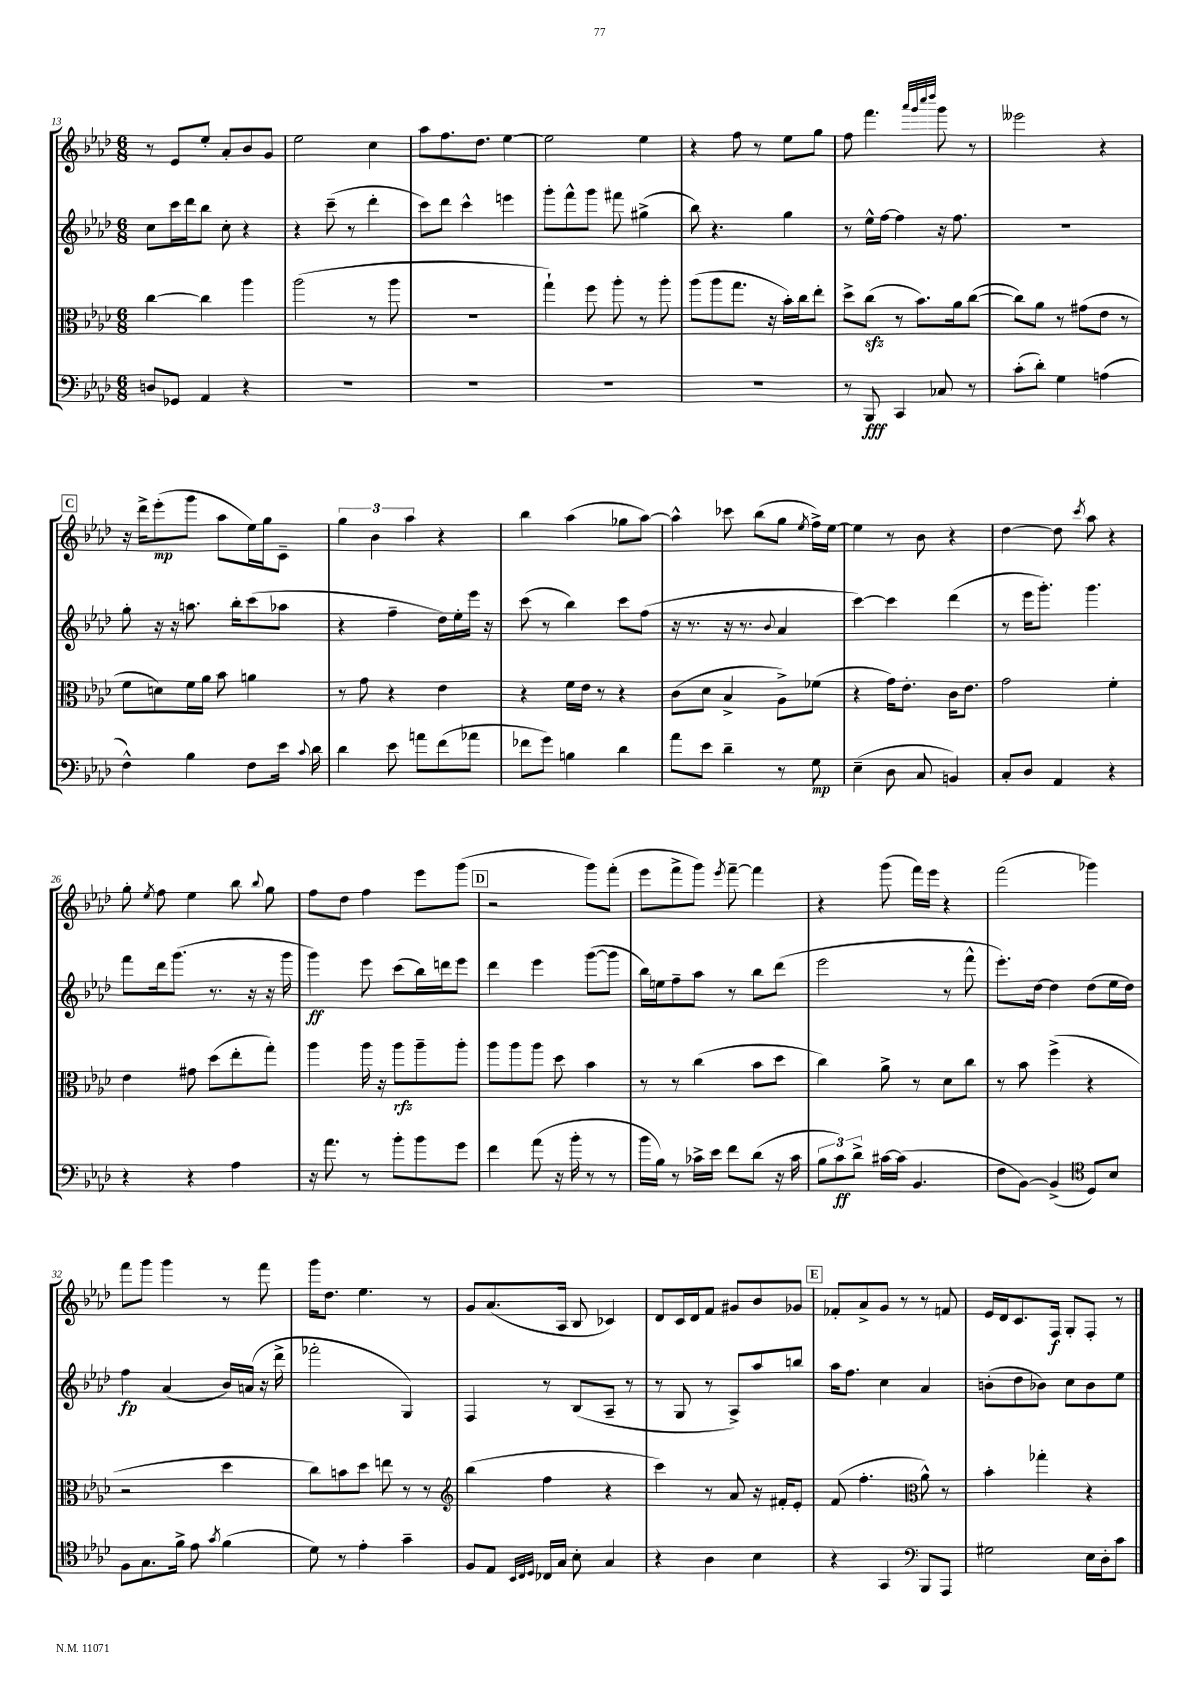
<<
\new StaffGroup <<
\new Staff = "s0" {
    \clef treble \key aes \major \numericTimeSignature \time 6/8
    \autoBeamOff r8 ees'8[ ees''8]-. aes'8[-. bes'8 g'8] |
    ees''2 c''4 |
    aes''8[ f''8. des''8.] ees''4~ |
    ees''2 ees''4 |
    r4 f''8 r8 ees''8[ g''8] |
    f''8 f'''4. \grace { aes'''32[ g'''32 c''''32 des''''32] } g'''8 r8 |
    eeses'''2 r4 |
    \mark \markup { \box "C" } r16 des'''16[-> ees'''8-.\mp( g'''8] aes''8[ ees''16) g''16 c'8]-- |
    \tuplet 3/2 { g''4 bes'4 aes''4 } r4 |
    bes''4 aes''4( ges''8[ aes''8]~) |
    aes''4-^ ces'''8 bes''8[( g''8] \acciaccatura { ees''8 } f''16[->) ees''16]~ |
    ees''4 r8 bes'8 r4 |
    des''4~ des''8 \acciaccatura { c'''8 } aes''8 r4 |
    g''8-. \acciaccatura { ees''8 } f''8 ees''4 bes''8 \appoggiatura { bes''8 } g''8 |
    f''8[ des''8] f''4 ees'''8[ g'''8]( |
    \mark \markup { \box "D" } r2 g'''8[) f'''8]-.( |
    ees'''8[ f'''8-> g'''8]) \acciaccatura { ees'''8 } f'''8~-- f'''4 |
    r4 g'''8( f'''16[) ees'''16] r4 |
    f'''2( ges'''4) |
    f'''8[ g'''8] g'''4 r8 f'''8 |
    g'''16[ des''8.] ees''4. r8 |
    g'8[ aes'8.( aes16] bes8 ces'4) |
    des'8[ c'16 des'16 f'8] gis'8[ bes'8 ges'8] |
    \mark \markup { \box "E" } fes'8[-. aes'8-> g'8] r8 r8 f'8 |
    ees'16[ des'16 c'8. f16]\f g8[-. f8]-. r8 \bar "|." |
}
\new Staff = "s1" {
    \clef treble \key aes \major \numericTimeSignature \time 6/8
    \autoBeamOff c''8[ c'''16 des'''16 bes''8] c''8-. r4 |
    r4 c'''8--( r8 des'''4-. |
    c'''8[) des'''8] c'''4-^ e'''4 |
    g'''8[-. f'''8-^ g'''8] fis'''8 gis''4->( |
    bes''8) r4. g''4 |
    r8 ees''16[-^ f''16]~ f''4 r16 f''8. |
    R2. |
    \mark \markup { \box "C" } g''8-. r16 r16 a''8. bes''16[-. c'''8( aes''8] |
    r4 f''4-- des''16[) ees''16-. ees'''16] r16 |
    c'''8( r8 bes''4) c'''8[ f''8]( |
    r16 r8. r16 r8. \appoggiatura { bes'8 } aes'4 |
    c'''4~) c'''4 des'''4( |
    r8 ees'''16[ g'''8.]-.) g'''4. |
    f'''8[ des'''16 g'''8.]( r8. r16 r16 g'''16 |
    g'''4\ff) ees'''8 c'''8[( bes''16) d'''16 ees'''8] |
    \mark \markup { \box "D" } des'''4 ees'''4 g'''8[~( g'''8] |
    bes''16[) e''16 f''8-- aes''8] r8 bes''8[ des'''8]( |
    ees'''2 r8 f'''8-^ |
    ees'''8.[-.) des''16]~ des''4 des''8[( ees''16 des''16]) |
    f''4\fp aes'4( bes'16[) a'16]( r16 des'''16-> |
    fes'''2-. g4) |
    f4 r8 bes8[( aes8]-- r8 |
    r8 g8 r8 aes8[->) aes''8 b''8] |
    \mark \markup { \box "E" } aes''16[ f''8.] c''4 aes'4 |
    b'8[-.( des''8 bes'8]) c''8[ bes'8 ees''8] \bar "|." |
}
\new Staff = "s2" {
    \clef alto \key aes \major \numericTimeSignature \time 6/8
    \autoBeamOff c''4~ c''4 aes''4 |
    aes''2( r8 aes''8 |
    R2. |
    g''4-!) f''8 aes''8-. r8 aes''8-. |
    aes''8[( aes''8 g''8.] r16 bes'16[-.) c''16 ees''8]-. |
    des''8[-> c''8]\sfz( r8 bes'8.[) aes'16 c''8]~( |
    c''8[) aes'8] r8 gis'8[( ees'8] r8 |
    \mark \markup { \box "C" } f'8[ d'8) f'16 aes'16] bes'8 a'4 |
    r8 g'8 r4 ees'4 |
    r4 f'16[ ees'16] r8 r4 |
    c'8[( des'8] bes4-> aes8[->) fes'8]( |
    r4 g'16[) ees'8.]-. c'16[ ees'8.] |
    g'2 f'4-. |
    ees'4 gis'8 des''8[( ees''8-. g''8]-.) |
    aes''4 aes''16 r16 aes''8[\rfz aes''8-- aes''8]-. |
    \mark \markup { \box "D" } aes''8[ aes''8 aes''8] des''8 bes'4 |
    r8 r8 c''4( bes'8[ des''8] |
    c''4) aes'8-> r8 des'8[ c''8] |
    r8 bes'8 f''4->( r4 |
    r2 des''4 |
    c''8[) b'8 des''8] e''8 r8 r8 |
    \clef treble bes''4( f''4 r4 |
    c'''4) r8 aes'8 r16 fis'16[-. ees'8]-. |
    \mark \markup { \box "E" } f'8( f''4.-. \clef alto aes'8-^) r8 |
    bes'4-. ges''4-. r4 \bar "|." |
}
\new Staff = "s3" {
    \clef bass \key aes \major \numericTimeSignature \time 6/8
    \autoBeamOff d8[ ges,8] aes,4 r4 |
    R2. |
    R2. |
    R2. |
    R2. |
    r8 bes,,8\fff c,4 ces8 r8 |
    c'8[-.( des'8]-.) g4 a4( |
    \mark \markup { \box "C" } f4-^) bes4 f8[ ees'16] \appoggiatura { c'8 } des'16 |
    des'4 ees'8 a'8[ f'8( aes'8] |
    fes'8[ g'8]) b4 des'4 |
    aes'8[ ees'8] des'4-- r8 g8\mp |
    ees4--( des8 c8 b,4) |
    c8[-. des8] aes,4 r4 |
    r4 r4 aes4 |
    r16 aes'8. r8 bes'8[-. bes'8 g'8] |
    \mark \markup { \box "D" } f'4 aes'8( r16 bes'16-. r8 r8 |
    bes'16[ bes16]) r8 ces'16[-> ees'16] f'8[ des'8]( r16 ces'16 |
    \tuplet 3/2 { bes8[ c'8\ff) des'8]-> } cis'16[~ cis'16]( bes,4. |
    f8[ bes,8]~) bes,4->( \clef tenor des8[) bes8] |
    f8[ g8. f'16]-> ees'8 \acciaccatura { g'8 } f'4( |
    des'8) r8 ees'4-. g'4-- |
    f8[ ees8] \grace { bes,32[ c32 des32] } ces16[ g16] bes8-. g4 |
    r4 aes4 bes4 |
    \mark \markup { \box "E" } r4 g,4 \clef bass bes,,8[ aes,,8] |
    gis2 ees16[ des16-. c'8] \bar "|." |
}
>>
>>
\layout { \context { \Score currentBarNumber = #13 } }
